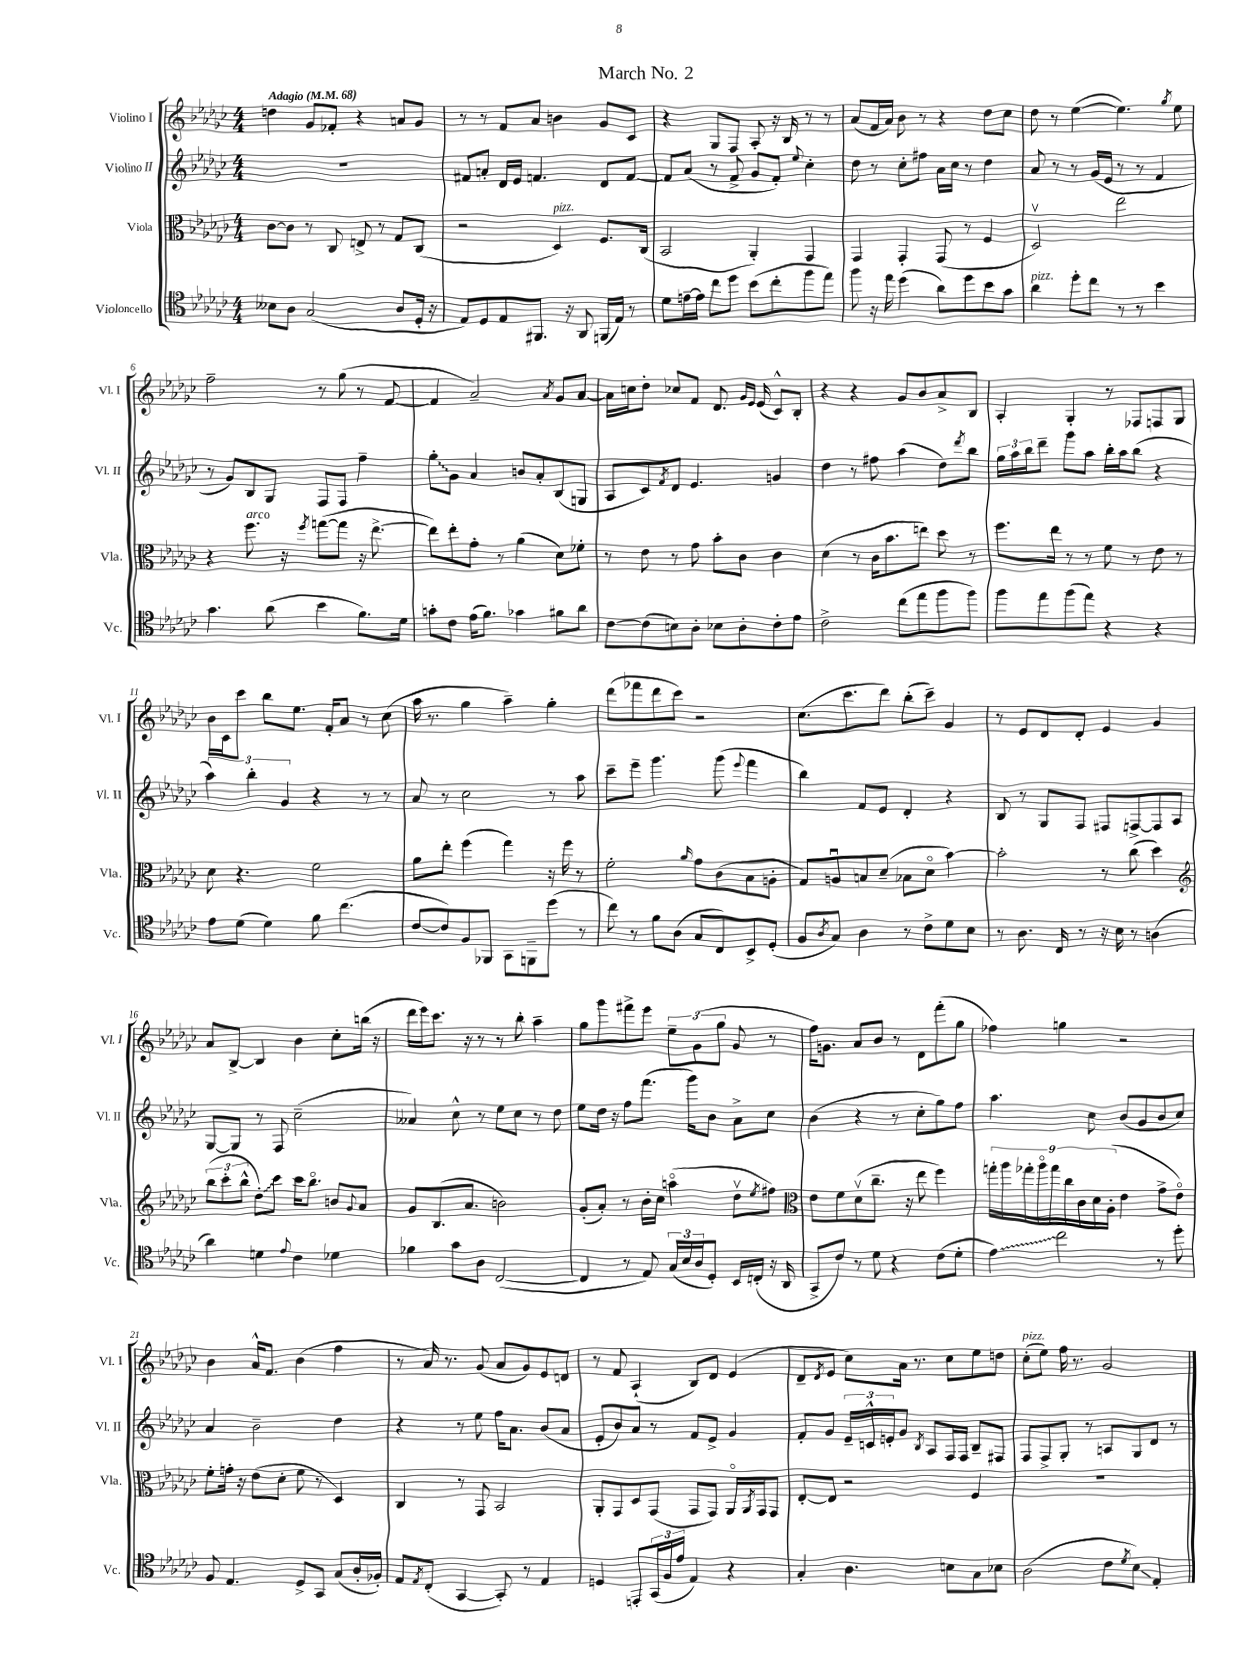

**kern	**kern	**kern	**kern
*staff4	*staff3	*staff2	*staff1
*clefC4	*clefC3	*clefG2	*clefG2
*k[b-e-a-d-g-c-]	*k[b-e-a-d-g-c-]	*k[b-e-a-d-g-c-]	*k[b-e-a-d-g-c-]
*M4/4	*M4/4	*M4/4	*M4/4
*MM68	*MM68	*MM68	*MM68
8B--\L	[8c-\L	1r	4dd\
8A-\J	8c-\]J	.	.
(2G-/	8r	.	8g-/L
.	8C-/	.	8f-'/J
.	8E^/	.	4r
.	8r	.	.
8A-/L	8G-/L	.	8a/L
16D-'/Jk	(8C-/J	.	8g-/J
16r	.	.	.
=	=	=	=
8E-/L)	2r	8f#/L	8r
8D-/	.	8a'/J	8r
8E-/	.	16d-/LL	8f/L
.	.	16e-/JJ	.
8.FF#/J	.	4.f/	8a-/J
.	4D-/)	.	4b\
16r	.	.	.
8AA-/	.	.	.
(16FF/LL	8.F/L	8d-/L	8g-/L
16E-/JJ)	.	.	.
8r	.	[8f/J	8c-/J
.	(16C-/Jk	.	.
=	=	=	=
8d-\L	2BB-/	8f/]L	4r
[16e~\L	.	(8a-/J	.
16e\]JJ	.	.	.
8cc-\L	.	8r	8G-/L
8dd-\J	.	8f^/	8F/J
(8b-\L	4AA-'/)	8g-/L	8A-'/
8cc-'\	.	8f'/J)	16r
.	.	.	16B-/
.	.	8qqee-/	.
8ff\	4GG-/	4cc-'\	8r
8ee-\J)	.	.	8r
=	=	=	=
8ff\	4GG-/	8dd-\	(8a-/L
16r	.	8r	16f/L
16ee-\	.	.	16a-/JJ)
(4dd-\	4GG-'/	8cc-'\L	8b-\
.	.	8ff#\J	8r
8a-\L)	(8GG-/	16a-\LL	4r
.	.	16cc-\JJ	.
8dd-\	8r	8r	.
8b-\	4F/	4dd-\	8dd-\L
8g-\J	.	.	8cc-\J
=	=	=	=
4a-\	2D-v/)	8a-/	8dd-\
.	.	8r	8r
8dd-'\L	.	8r	([4ee-\
8cc-\J	.	(16g-/LL	.
.	.	16e-/JJ	.
8r	2ee-\	8r	4.ee-\])
8r	.	8r	.
4b-\	.	4f/	.
.	.	.	8qgg-/
.	.	.	8ee-\
=	=	=	=
4.g-\	4r	8r	2ff~\
.	.	8g-/L)	.
.	8.ff\	8B-/	.
(8a-\	.	8G-/J	.
.	16r	.	.
.	8qff/	.	.
4b-\	([8gg\L	8F/L	8r
.	8gg\]J	8F/J	(8gg-\
8.f\L)	16r	4ff~\	8r
.	[8.ee-^\	.	.
.	.	.	[8f/
16d-\Jk	.	.	.
=	=	=	=
8g'\L	8ee-\]L)	8gg-'\L	4f/]
8c-\J	8ee-'\	8g-\J	.
(16e-\LK	8g-'\J	4a-/	2a-~/)
8.f\J)	.	.	.
.	8r	.	.
4g-\	(4a-\	8b/L	.
.	.	8a-'/	.
.	.	.	8qa-/
8f#\L	8d-\L)	(8B-/	8g-/L
8a-\J	8f-'\J	8G/J	[8a-/J
=	=	=	=
[8c-\L	8r	8A-/L	16a-\]LL
.	.	.	16cc\J
(8c-\]	8e-\	8c-/)	8dd-'\J
.	.	8qf/	.
8B\)	8r	8d-/J	8cc-/L
8A-'\J	8g-\	4.e-/	8f/J
8B-\L	8b-'\L	.	8.d-/
8A-'\	8c-\J	.	.
.	.	.	16qqg-/LL
.	.	.	16qqe-/JJ
.	.	.	(16e-/
8c-'\	4c-\	4g/	8c-^^/L)
8e-\J	.	.	8B-'/J
=	=	=	=
2c-^\	(4d-\	4dd-\	4r
.	8r	8r	4r
.	16c-\LK	8ff#\	.
.	8.b-\	.	.
(8cc-\L	.	(4aa-\	8g-/L
8ee-\	8ee\J)	.	8b-/
8ff\	8dd-\	8dd-\L)	8a-^/
.	.	8qddd-/	.
8ff\J)	8r	8bb-\J	8B-/J
=	=	=	=
8ff\L	8.ff\L	24gg-\LL	4A-'/
.	.	24aa-\	.
.	.	24bb-\J	.
8ee-\	.	8ddd-~\J	.
.	16ee-\Jk	.	.
(8ff\	8r	8ggg-\L	4G-'/
8ee-\J)	8r	8aa-\J	.
4r	8f\	16bb-'\LL	8r
.	.	16aa-\J	.
.	8r	(8bb-\J	8F-/L
4r	8e-\	4r	8F/
.	8r	.	8G-/J
=	=	=	=
8e-\L	8d-\	6aa-\)	16b-\LL
.	.	.	16c-\J
(8d-\J	4.r	.	8ccc-\J
.	.	6bb-'\	.
4d-\)	.	.	8bb-\L
.	.	6g-/	.
.	.	.	8.ee-\J
8f\	2f\	4r	.
.	.	.	16f'/LK
(4.cc-\	.	.	8a-/J
.	.	8r	8r
.	.	8r	(8cc-\
=	=	=	=
[8c-/L	8a-\L	8a-/	16aa-\
.	.	.	8.r
8c-/])	8ee-'\J	8r	.
8F/	(4ff\	2cc-\	4gg-\
8FF-/J	.	.	.
8GG-\L	4gg-\)	.	4aa-~\)
8FF~\	.	.	.
(8dd-\J	16r	8r	4gg-'\
.	16ff\	.	.
8r	8r	8aa-\	.
=	=	=	=
8cc-\)	2f'\	8ccc-~\L	(8ddd-\L
8r	.	8eee-~\J	8fff-\
8f\L	.	4.ggg-\	8ddd-\
(8A-\J	.	.	8ccc-\J)
.	16qqa-/	.	.
8G-/L	8g-\L	.	2r
8C-/)	(8c-\	(8ggg-\	.
.	.	8qqeee-/	.
8BB-^/	8B-\	4fff\	.
(8D-'/J	8A'\J	.	.
=	=	=	=
8F/L	8G-/L)	4bb-\)	(8.cc-\L
8qA-/	.	.	.
8G-/J)	8Au/	.	.
.	.	.	8.ccc-\
4A-\	8B/	8f/L	.
.	(8d-~/J	8e-/J	8ddd-\J)
8r	8B-\L	4d-'/	(8bb-'\L
8c-^\L	8d-o\J	.	8ccc-~\J)
8d-\	[4b-\)	4r	4g-/
8B-\J	.	.	.
=	=	=	=
8r	2b-'\]	8B-/	8r
8.A-\	.	8r	8e-/L
.	.	8G-/L	8d-/
16C-/	.	.	.
8r	.	8F/J	8d-'/J
16r	8r	8F#/L	4e-/
16B-\	.	.	.
8r	(8cc-\	[8F^/	.
(4A\	4dd-\)	8F/]	4g-/
.	.	8A-/J	.
=	=	=	=
*	*clefG2	*	*
4a-\)	(12bb-\L	[8G-/L	8a-/L
.	12ccc-'\	.	.
.	.	8G-/]J	[8B-^/J
.	12bb-^^\J	.	.
4d\	8dd-'\L)	8r	4B-/]
.	8ccc-\J	8F/	.
8qqe-/	.	.	.
4c-\	16ccc-\LK	(2cc-~\	4b-\
.	8.bb-o\J	.	.
4d-\	8b/L	.	8cc-'\L
.	8qqg-/	.	.
.	8a-/J	.	(16bb\Jk
.	.	.	16r
=	=	=	=
4f-\	8g-/L	4a--/)	16ddd-\LL
.	.	.	16eee-\J)
.	(8.B-/	.	8.ccc-\J
8g-\L	.	8cc-^^\	.
.	8.a-/J	.	16r
8A-\J	.	8r	8r
([2C-/	2b\)	8ee-\L	8r
.	.	8cc-\J	8bb-'\
.	.	8r	4aa-~\
.	.	8dd-\	.
=	=	=	=
4C-/]	(8g-'/L	8ee-\L	8gg-\L
.	8a-'/J)	16dd-\Jk	8ggg-\
.	.	16r	.
8r	8r	8ff\L	8fff#^\
8E-/)	16b-'\LL	(8.fff\J	8eee-\J
.	16cc-\JJ	.	.
(24G-/LL	(4aao\	.	12ee-~\L
24B-/	.	.	.
.	.	16ggg-\LK)	.
24A-/J	.	.	(12g-\
8D-'/J)	.	8b-\J	.
.	.	.	12gg-\J
16BB-/LL	8dd-v\L	8a-^\L	8g-/
(16C'/JJ	.	.	.
.	8qee-/	.	.
16r	8ff#\J)	8cc-\J	8r
16AA-/	.	.	.
=	=	=	=
*	*clefC3	*	*
8GG-^/L	8e-\L	(4b-\	16ff\LK)
.	.	.	8.g\J
8c-/J)	8f\	.	.
8r	(8d-v\	4r	8a-/L
8d-\	8.cc-~\J	.	8b-/J
4r	.	8r	8r
.	16r	.	.
.	8ee-\	8cc-'\L	8d-\L
(8c-\L	4ff\)	8gg-\)	(8fff'\
8d-'\J	.	8ff\J	8gg-\J
=	=	=	=
4e-\)	18gg'\LL	4.aa-\	4ff-\)
.	18aa-\	.	.
.	18gg-'\	.	.
.	18aa-o\	.	.
.	18gg-\	.	.
2cc-\	.	.	4gg\
.	18cc-\	.	.
.	18c-\	.	.
.	.	8cc-\	.
.	18d-\	.	.
.	(18A-'\JJ	.	.
.	4e-\	(8b-/L	2r
.	.	8g-/	.
8r	8g-^\L	8b-/	.
8dd-'\	8e-o\J)	8cc-/J)	.
=	=	=	=
8F/	8f'\L	4a-/	4b-\
4.E-/	16g'\Jk	.	.
.	16r	.	.
.	(8e-\L	2b-~\	16a-^^/LK
.	.	.	8.f/J
.	8d-'\J	.	.
8D-^/L	8f\	.	(4b-\
8GG-/J	8r	.	.
(8G-/L	4D-/)	4dd-\	4ff\
16A-'/L	.	.	.
16F-'/JJ)	.	.	.
=	=	=	=
8E-/L	4C-/	4r	8r
8qE-/	.	.	.
(8C-'/J	.	.	16a-/)
.	.	.	8.r
[4GG-/	8r	8r	.
.	8GG-/	8ee-\	(8g-/
8GG-'/])	2BB-/	16ff\LK	8a-/L
.	.	8.a-\J	.
8r	.	.	8g-/)
4E-/	.	(8b-/L	8e-/
.	.	8a-/J	8d/J
=	=	=	=
4D/	8AA-'/L	8e-'/L	8r
.	8GG-/	8b-/)	8f/
8EE'/L	8D-/	8a-/J	(4A-`/
(24GG-/L	(8GG-/J	8r	.
24F/	.	.	.
24e-/JJ	.	.	.
4E-/)	8GG-/L	8f/L	8B-/L)
.	8GG-/J)	8e-^/J	8d-/J
4r	16AA-o/LL	4g-/	(4e-/
.	8qAA-/	.	.
.	16GG-/J	.	.
.	8GG-/J	.	.
=	=	=	=
4G-'/	[8E-'/L	8f'/L	8d-~/L
.	.	.	8qd-/
.	8E-/]J	8g-/J	8e-/J
4.A-\	2r	24e-~/LL	8cc-\L)
.	.	24c^^/	.
.	.	24e'/J	.
.	.	8g-/J	16a-\Jk
.	.	.	8.r
.	.	8qB-/	.
.	.	8A-/L	.
8B\L	.	16F/L	8cc-\L
.	.	16F/JJ	.
8G-\	4F/	8B-~/L	8ee-\
8B-\J	.	8F#/J	8dd\J
=	=	=	=
(2A-\	1r	8F/L	(8cc-'\L
.	.	8F^/	8ee-\J)
.	.	8G-'/J	16ff\
.	.	.	8.r
.	.	8r	.
8c-\L	.	8A/L	2g-/
8qd-/	.	.	.
8B-\J)	.	8G-/	.
4E-'/	.	8d-/J	.
.	.	8r	.
==	==	==	==
*-	*-	*-	*-
